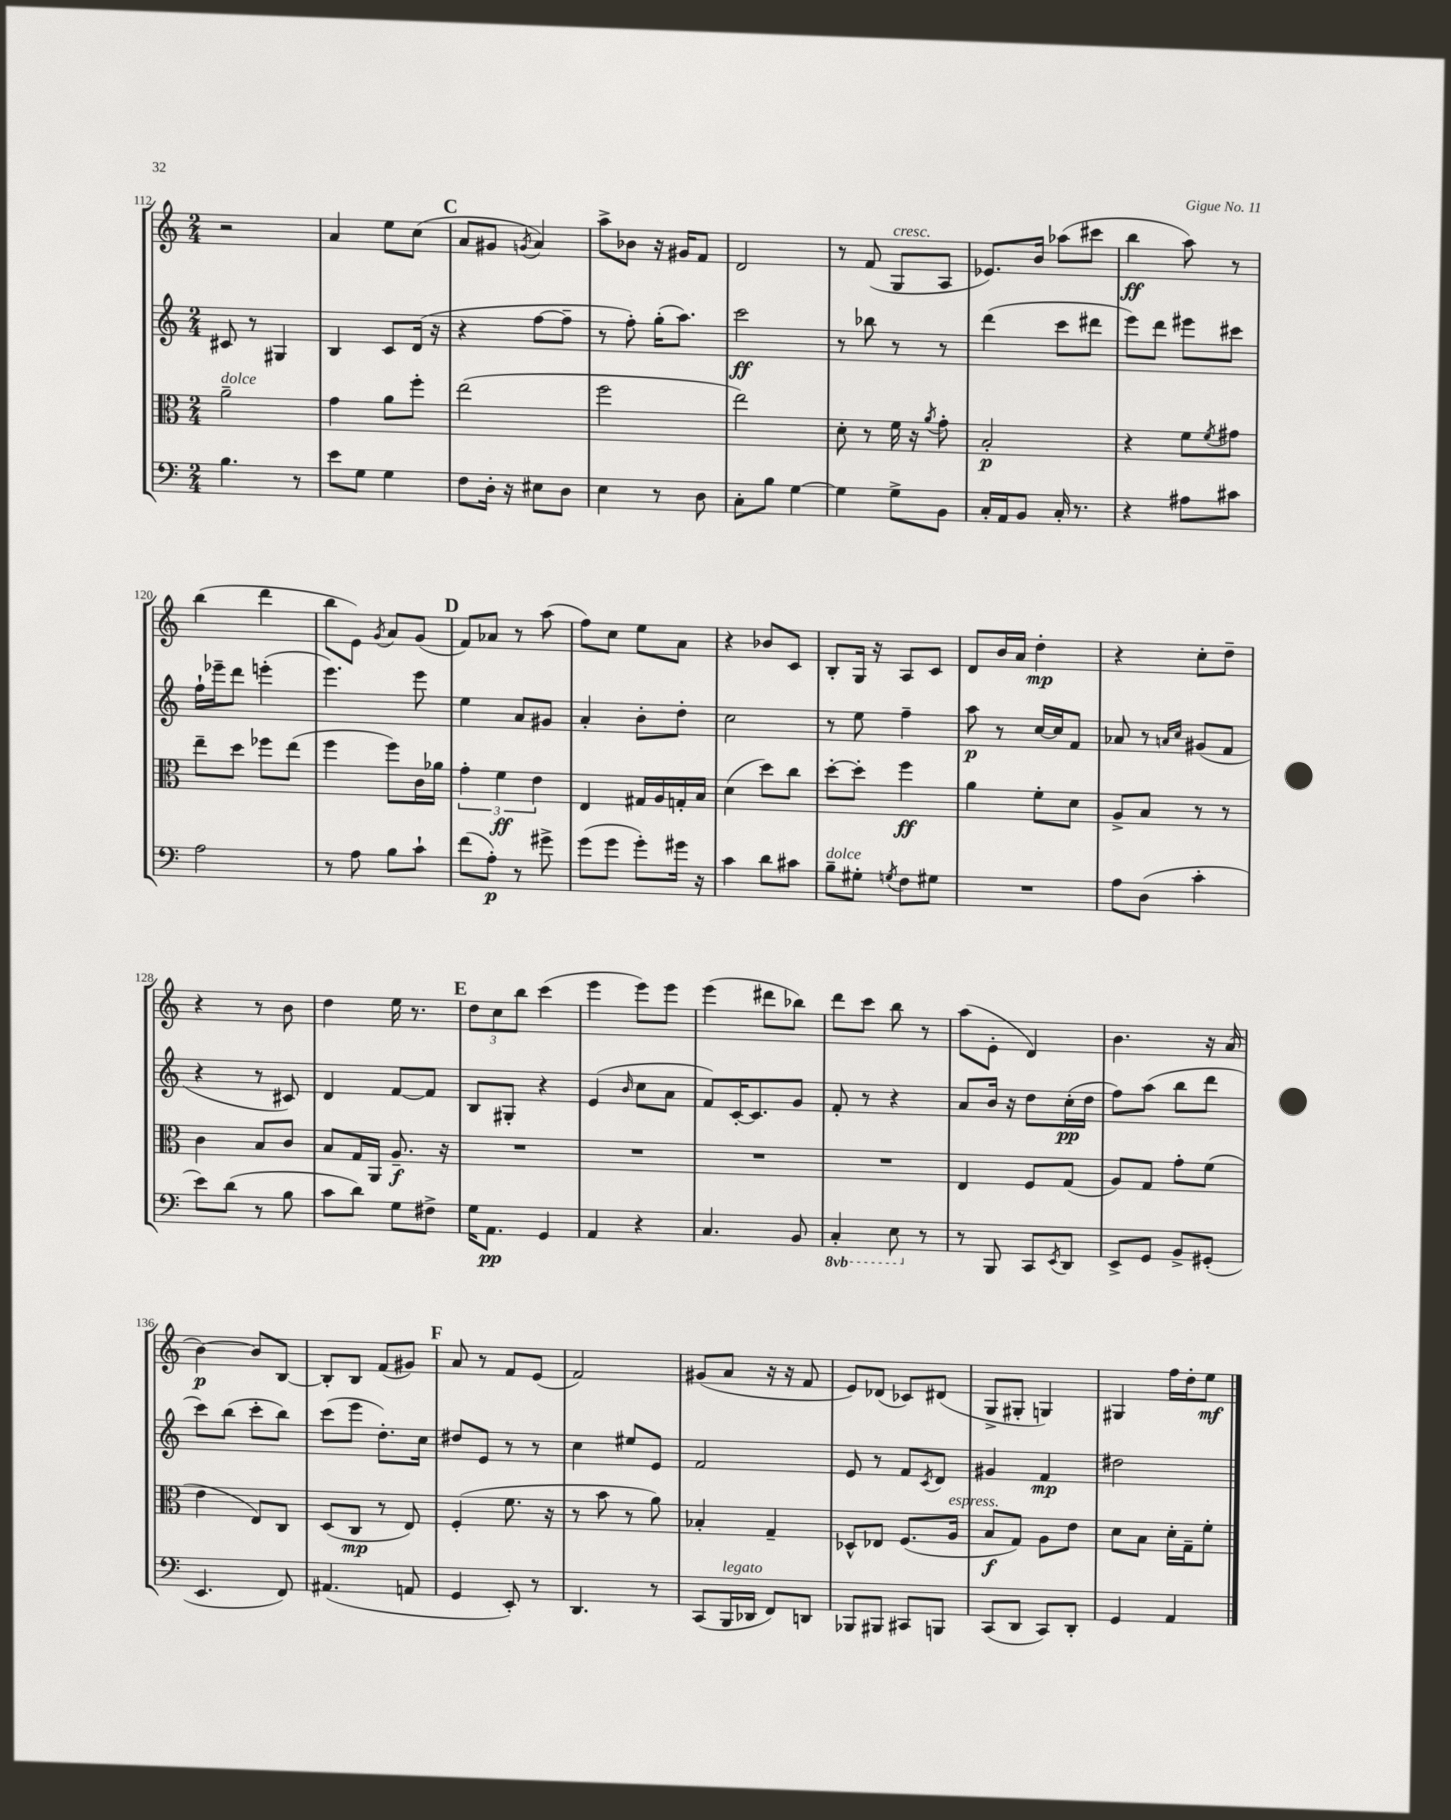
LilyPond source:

<<
\new StaffGroup <<
\new Staff = "s0" {
    \clef treble \key c \major \numericTimeSignature \time 2/4
    r2 |
    a'4 e''8 c''8( |
    \mark \markup { \bold "C" } a'8 gis'8 \acciaccatura { g'8 } a'4) |
    a''8-> bes'8 r16 gis'16 f'8 |
    d'2 |
    r8 f'8( g8^\markup { \italic "cresc." } a8 |
    ees'8.) b'16 aes''8( cis'''8 |
    b''4\ff a''8) r8 |
    b''4( d'''4 |
    b''8 e'8) \acciaccatura { g'8 } a'8 g'8( |
    \mark \markup { \bold "D" } f'8) aes'8 r8 a''8( |
    f''8) c''8 e''8 a'8 |
    r4 bes'8 c'8 |
    b8-. g16 r16 a8 c'8 |
    d'8 b'16 a'16 d''4-.\mp |
    r4 c''8-. d''8-- |
    r4 r8 b'8 |
    d''4 e''16 r8. |
    \mark \markup { \bold "E" } \tuplet 3/2 { d''8 c''8 b''8 } c'''4( |
    e'''4 e'''8) e'''8 |
    e'''4( dis'''8 bes''8) |
    d'''8 c'''8 b''8 r8 |
    a''8( e'8-. d'4) |
    b'4. r16 a'16( |
    b'4~\p) b'8 b8~ |
    b8-. b8 f'8( gis'8) |
    \mark \markup { \bold "F" } a'8 r8 f'8 e'8( |
    f'2) |
    gis'8( a'8 r16 r16 f'8 |
    e'8) des'8( ces'8) dis'8( |
    g8-> gis8-. g4) |
    gis4 f''16 d''16-. e''8\mf \bar "|." |
}
\new Staff = "s1" {
    \clef treble \key c \major \numericTimeSignature \time 2/4
    cis'8 r8 gis4 |
    b4 c'8 d'16( r16 |
    \mark \markup { \bold "C" } r4 f''8~ f''8-- |
    r8 f''8-.) g''16-.( a''8.) |
    c'''2\ff |
    r8 bes''8 r8 r8 |
    d'''4( c'''8 dis'''8 |
    e'''8) d'''8 eis'''8 cis'''8 |
    f''16-! ees'''16-- d'''8 e'''4-.( |
    e'''4.) e'''8 |
    \mark \markup { \bold "D" } e''4 a'8 gis'8 |
    a'4-. b'8-. d''8-. |
    c''2 |
    r8 e''8 f''4-- |
    a''8\p r8 c''16~ c''16 f'8 |
    aes'8 r8 \grace { a'16 c''16 } gis'8( f'8 |
    r4 r8 cis'8) |
    d'4 f'8~ f'8 |
    \mark \markup { \bold "E" } b8 gis8-. r4 |
    e'4( \grace { b'16 } c''8 a'8 |
    f'8) c'16~-. c'8. g'8 |
    f'8-. r8 r4 |
    a'8 b'16 r16 d''8 c''16-.\pp( d''16 |
    f''8) a''8( b''8 d'''8 |
    c'''8) b''8( c'''8-. b''8) |
    c'''8( e'''8 d''8.-.) c''16 |
    \mark \markup { \bold "F" } dis''8 e'8 r8 r8 |
    c''4 eis''8 e'8 |
    f'2 |
    e'8 r8 f'8 \acciaccatura { c'8 } d'8 |
    gis'4 f'4\mp |
    dis''2 \bar "|." |
}
\new Staff = "s2" {
    \clef alto \key c \major \numericTimeSignature \time 2/4
    a'2--^\markup { \italic "dolce" } |
    g'4 a'8 f''8-. |
    \mark \markup { \bold "C" } e''2( |
    f''2 |
    e''2) |
    d'8-. r8 f'16 r16 \acciaccatura { a'8 } g'8-. |
    b2-.\p |
    r4 f'8 \acciaccatura { f'8 } gis'8 |
    e''8-- d''8 fes''8 e''8( |
    f''4 f''8) c'16 aes'16 |
    \mark \markup { \bold "D" } \tuplet 3/2 { g'4-. f'4\ff e'4 } |
    e4 gis16 a16 g16-. b16 |
    d'4( d''8) c''8 |
    d''8~-. d''8-. f''4\ff |
    a'4 f'8-. d'8 |
    a8-> b8 r8 r8 |
    c'4 b8 c'8 |
    b8 g16 a,16 a8.--\f r16 |
    \mark \markup { \bold "E" } R2 |
    R2 |
    R2 |
    R2 |
    e4 f8 g8( |
    a8) g8 g'8-. f'8( |
    e'4 e8) c8 |
    d8( c8\mp r8 e8) |
    \mark \markup { \bold "F" } f4-.( f'8. r16 |
    r8 b'8 r8 a'8) |
    bes4-. g4-- |
    des8-^ ees8 f8.( a16^\markup { \italic "espress." } |
    b8\f g8) a8 e'8 |
    d'8 b8 d'16-. g16-- f'8-. \bar "|." |
}
\new Staff = "s3" {
    \clef bass \key c \major \numericTimeSignature \time 2/4 \set Staff.ottavationMarkups = #ottavation-simple-ordinals
    b4. r8 |
    e'8 g8 g4 |
    \mark \markup { \bold "C" } f8 d16-. r16 eis8 d8 |
    e4 r8 d8 |
    c8-. b8 g4~ |
    g4 g8-> b,8 |
    c16-. a,16 b,8 c16-. r8. |
    r4 ais8 cis'8 |
    a2 |
    r8 a8 b8 c'8-! |
    \mark \markup { \bold "D" } f'8( a8-.\p) r8 gis'8-> |
    g'8( g'8 g'8-.) gis'16 r16 |
    c'4 d'8 cis'8 |
    b8--^\markup { \italic "dolce" } gis8-. \acciaccatura { g8 } f8 gis8 |
    R2 |
    a8 d8( c'4-. |
    e'8) d'8( r8 b8 |
    c'8 d'8) g8 fis8-> |
    \mark \markup { \bold "E" } g16 a,8.\pp g,4 |
    a,4 r4 |
    c4. b,8 |
    \ottava #-1 c,4-. e,8 \ottava #0 r8 |
    r8 b,,8 c,8 \acciaccatura { e,8 } d,8 |
    e,8-> g,8 b,8-> gis,8-.( |
    e,4. f,8) |
    ais,4.( a,8 |
    \mark \markup { \bold "F" } g,4 e,8-.) r8 |
    d,4. r8 |
    c,8( b,,16^\markup { \italic "legato" } des,16 f,8) d,8 |
    bes,,8 bis,,8 cis,8 b,,8 |
    c,8( d,8 c,8) d,8-. |
    g,4 a,4 \bar "|." |
}
>>
>>
\layout { \context { \Score currentBarNumber = #112 } }
